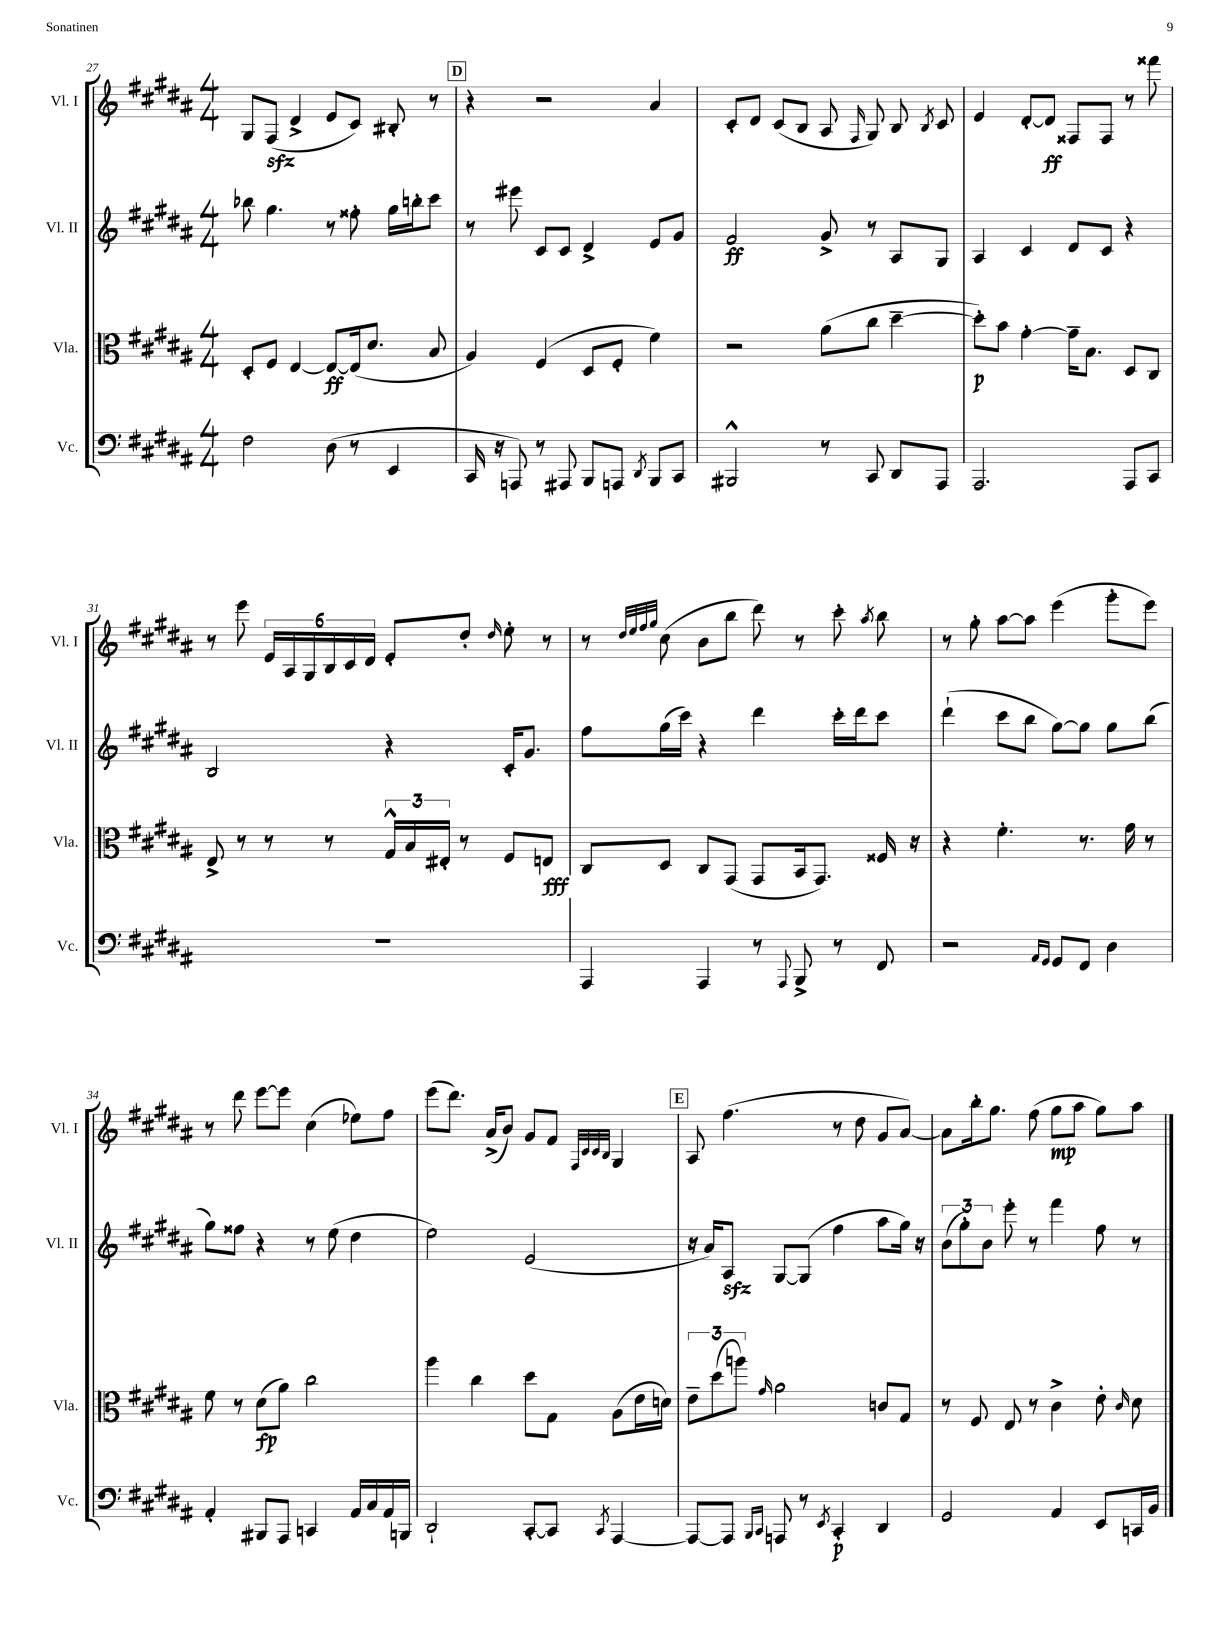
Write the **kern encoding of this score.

**kern	**kern	**kern	**kern
*staff4	*staff3	*staff2	*staff1
*clefF4	*clefC3	*clefG2	*clefG2
*k[f#c#g#d#a#]	*k[f#c#g#d#a#]	*k[f#c#g#d#a#]	*k[f#c#g#d#a#]
*M4/4	*M4/4	*M4/4	*M4/4
2F#\	8D#'/L	8bb-\	8G#/L
.	8F#/J	4.gg#\	(8F#/J
.	[4E/	.	4d#^/
(8D#\	8E/_L	8r	8e/L
8r	(16E/]k	8ff##'\	8c#/J)
.	8.d#/J	.	.
4EE/	.	16gg#\LL	8B#'/
.	.	16bb'\J	.
.	8B/	8ccc#\J	8r
=	=	=	=
16CC#/	4A#/)	8r	4r
16r	.	.	.
8AAA/)	.	8eee#\	.
8r	(4F#/	8c#/L	2r
8AAA#/	.	8c#/J	.
8BBB/L	8D#/L	4d#^/	.
8AAA/J	8F#'/J	.	.
8qDD#/	.	.	.
8BBB/L	4f#\)	8e/L	4a#/
8CC#/J	.	8g#/J	.
=	=	=	=
2BBB#^^/	2r	2f#/	8c#'/L
.	.	.	8d#/J
.	.	.	(8c#/L
.	.	.	8B/J
8r	(8a#\L	8g#^/	8A#/
.	.	.	16qqF#/
8CC#/	8cc#\J	8r	8G#/)
8DD#/L	[4dd#~\	8A#/L	8B/
.	.	.	8qB/
8AAA#/J	.	8G#/J	8c#/
=	=	=	=
2.AAA#/	8dd#'\]L)	4A#/	4e/
.	8b\J	.	.
.	[4g#'\	4c#/	[8d#'/L
.	.	.	8d#/]J
.	16g#~\]LK	8d#/L	8F##/L
.	8.B\J	.	.
.	.	8c#/J	8F##/J
8AAA#/L	8D#/L	4r	8r
8CC#/J	8C#/J	.	8fff##\
=	=	=	=
1r	8E^/	2B/	8r
.	8r	.	8eee\
.	8r	.	24e/LL
.	.	.	24A#/
.	.	.	24G#/
.	8r	.	24B/
.	.	.	24c#/
.	.	.	24d#/JJ
.	24G#^^/LL	4r	8e'/L
.	24B/	.	.
.	24E#'/JJ	.	.
.	8r	.	8dd#'/J
.	.	.	16qqdd#/
.	8F#/L	16c#'/LK	8ee'\
.	.	8.g#/J	.
.	8E/J	.	8r
=	=	=	=
4AAA#/	8C#/L	8ff#\L	8r
.	.	.	32qqdd#/LLL
.	.	.	32qqee/
.	.	.	32qqff#/
.	.	.	32qqgg#/JJJ
.	8D#/J	(16gg#\L	(8cc#\
.	.	16ccc#\JJ)	.
4AAA#/	8C#/L	4r	8b\L
.	(8GG#/J	.	8bb\J
8r	8GG#/L	4ddd#\	8ddd#\)
8qqAAA#/	.	.	.
8BBB^/	16BB/k	.	8r
.	8.GG#/J)	.	.
8r	.	16ccc#'\LL	8ccc#'\
.	.	16ddd#\J	.
.	.	.	8qaa#/
8FF#/	16F##/	8ccc#\J	8bb\
.	16r	.	.
=	=	=	=
2r	4r	(4ddd#`\	8r
.	.	.	8gg#'\
.	4.f#'\	8ccc#\L	[8aa#\L
.	.	8bb\J	8aa#\]J
16qqAA#/LL	.	.	.
16qqGG#/JJ	.	.	.
8GG#/L	.	[8gg#\L)	(4eee\
8FF#/J	8.r	8gg#\]J	.
4D#\	.	8gg#\L	8ggg#'\L
.	16g#\	.	.
.	8r	(8bb\J	8eee\J)
=	=	=	=
4AA#'/	8f#\	8gg#\L)	8r
.	8r	8ff##\J	8ddd#\
8BBB#/L	(8d#\L	4r	[8eee\L
8AAA#/J	8a#\J)	.	8eee\]J
4CC/	2cc#\	8r	(4cc#\
.	.	(8ee\	.
16AA#/LL	.	4dd#\	8ee-\L)
16C#/	.	.	.
16AA#/	.	.	8ff#\J
16BBB/JJ	.	.	.
=	=	=	=
2DD#`/	4aa#\	2ee\)	(8eee\L
.	.	.	8.ddd#\J)
.	4cc#\	.	.
.	.	.	(16a#^/LK
.	.	.	8b/J)
[8CC#'/L	8dd#\L	(2e/	8g#/L
8CC#/]J	8G#\J	.	8f#/J
.	.	.	32qqF#/LLL
.	.	.	32qqc#/
.	.	.	32qqc#/
8qCC#/	.	.	32qqB/JJJ
[4AAA#/	(8A#\L	.	4G#/
.	16e\L	.	.
.	16d\JJ)	.	.
=	=	=	=
8AAA#/_L	12e~\L	16r	8A#/
.	.	16a#/LK)	.
.	(12dd#\	.	.
8AAA#/]J	.	8A#/J	(4.ff#\
.	12aa\J)	.	.
16qqBBB/LL	.	.	.
16qqCC#/JJ	16qqg#/	.	.
8AAA/	2a#\	[8G#/L	.
8r	.	(8G#/]J	.
8qEE/	.	.	.
4CC#'/	.	4ff#\	8r
.	.	.	8dd#\
4DD#/	8c/L	8aa#\L	8g#/L
.	8G#/J	16gg#\Jk)	[8a#/J)
.	.	16r	.
=	=	=	=
2GG#/	8r	(12b\L	8a#\]L
.	.	12gg#'\)	.
.	8F#/	.	16bb'\k
.	.	12b\J	.
.	.	.	8.gg#\J
.	8E/	8eee'\	.
.	8r	8r	(8ff#\
4AA#/	4c#^\	4fff#\	8gg#\L
.	.	.	8aa#\J
8EE/L	8e'\	8ff#\	8gg#\L)
.	16qqc#/	.	.
16CC/L	8d#\	8r	8aa#\J
16BB/JJ	.	.	.
==	==	==	==
*-	*-	*-	*-
